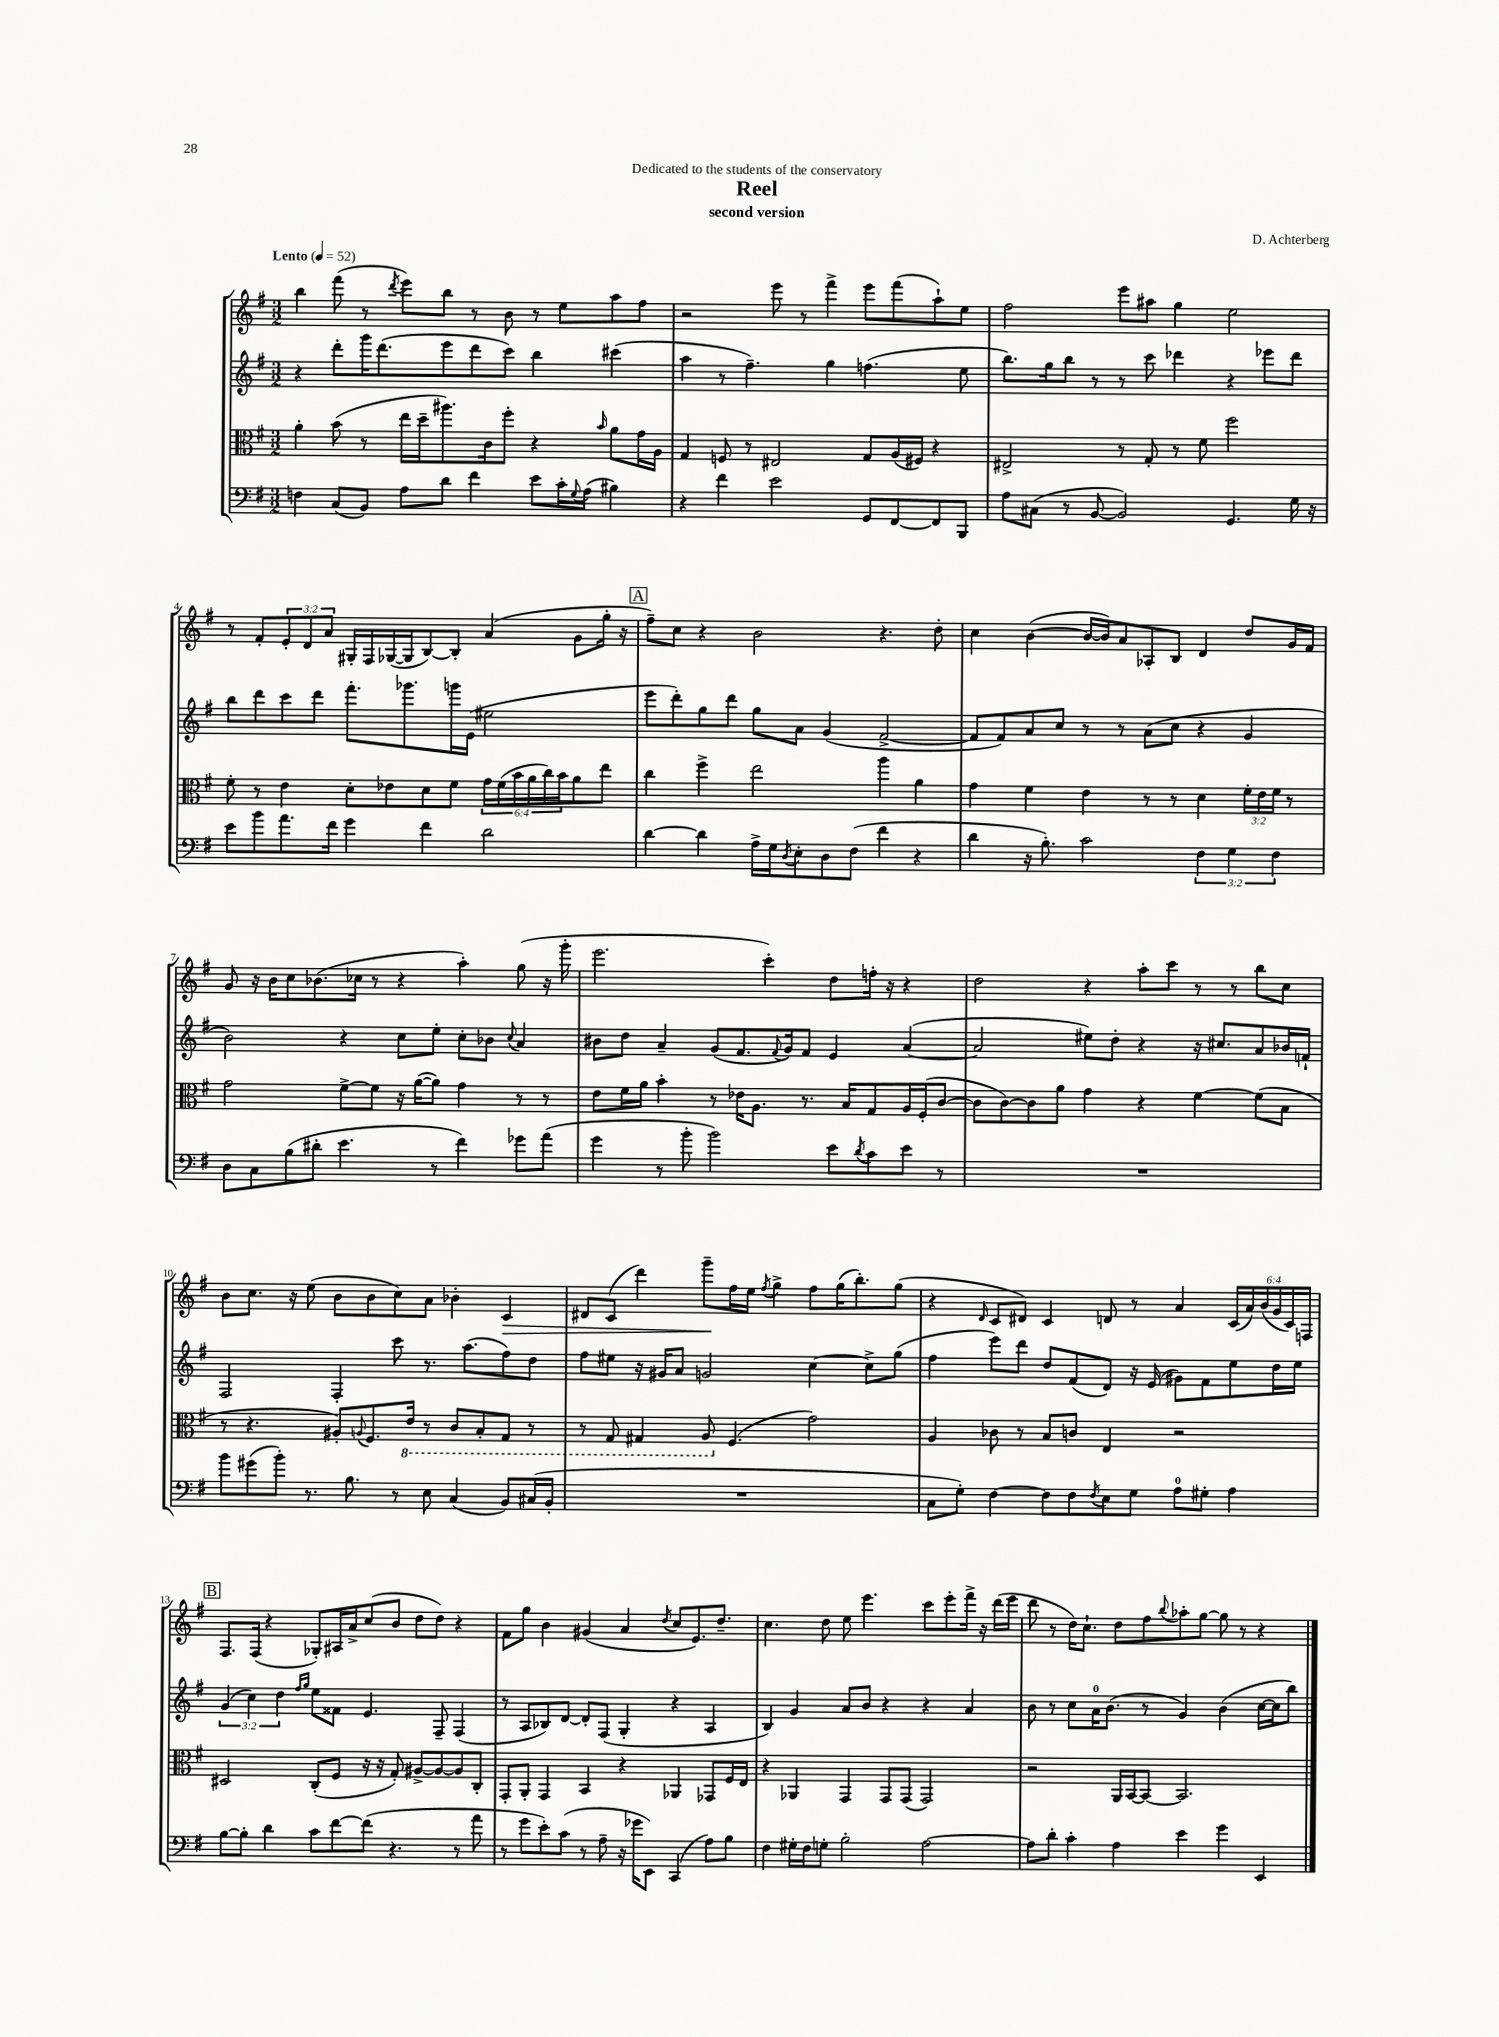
\header { title = "Reel" composer = "D. Achterberg" subtitle = "second version" dedication = "Dedicated to the students of the conservatory" }
<<
\new StaffGroup <<
\new Staff = "s0" {
    \clef treble \key g \major \numericTimeSignature \time 3/2 \override Staff.TupletNumber.text = #tuplet-number::calc-fraction-text \tempo "Lento" 4 = 52
    b''4 fis'''8( r8 \acciaccatura { d'''8 } e'''8) b''8 r8 b'8 r8 e''8 a''8 fis''8 |
    r2 e'''8 r8 fis'''4-> e'''8 fis'''8( a''8-!) e''8 |
    fis''2 e'''8 ais''8 g''4 e''2 |
    r8 fis'8-. \tuplet 3/2 { e'8-. d'8 a'8 } gis16-. fis16 ges16~( ges16 b8~) b8-. a'4( g'8 g''16-. r16 |
    \mark \markup { \box "A" } fis''8--) c''8 r4 b'2 r4. d''8-. |
    c''4 b'4~( b'16~ b'16) a'8 aes8-. b8 d'4 d''8 g'16 fis'16 |
    g'8 r16 b'16 c''8 bes'8.( ces''16 r8 r4 a''4-.) g''8( r16 g'''16-. |
    e'''2. c'''4-.) d''8 f''16-. r16 r4 |
    d''2 r4 a''8-. c'''8 r8 r8 b''8 c''8 |
    b'8 c''8. r16 e''8( b'8 b'8 c''8) a'8 bes'4-. c'4\> |
    dis'8 c'8( d'''4) g'''8--\! fis''16 e''16 \acciaccatura { fis''8 } g''4-> fis''8 g''16( b''8.-.) g''8( |
    r4 \grace { d'16 } c'8 dis'8) c'4 d'8 r8 a'4 \tuplet 6/4 { c'16( a'16) b'16( g'16 c'16) f16 } |
    \mark \markup { \box "B" } fis8. fis16( r4 ges8-.) ais16 a'16-> c''8( b'8 d''8 d''8) r4 |
    fis'8 g''8 b'4 gis'4( a'4 \acciaccatura { d''8 } c''8 e'8.) d''8.-- |
    c''4. d''8 e''8 e'''4. c'''8 e'''8-. fis'''16-> r16 d'''16( e'''16 |
    d'''8 r8 d''16) c''8.-! d''8 fis''8 \appoggiatura { b''8 } aes''8-. g''8~ g''8 r8 r4 \bar "|." |
}
\new Staff = "s1" {
    \clef treble \key g \major \numericTimeSignature \time 3/2 \override Staff.TupletNumber.text = #tuplet-number::calc-fraction-text
    r4 d'''8-. g'''16 d'''8.( e'''8 d'''8 c'''8) b''4 cis'''4( |
    a''4 r8 fis''4.--) g''4 f''4.( e''8 |
    b''8.) g''16 b''8 r8 r8 c'''8 des'''4 r4 ees'''8 des'''8 |
    b''8 d'''8 c'''8 d'''8 fis'''8.-. ges'''8. g'''16 e'16( eis''2 |
    \mark \markup { \box "A" } e'''8 d'''8-.) g''8 d'''8 g''8 a'8 g'4( fis'2~-> |
    fis'8 fis'8) a'8 c''8 r8 r8 a'8( c''8 r4 g'4 |
    b'2) r4 c''8 e''8-. c''8-. bes'8 \appoggiatura { c''8 } a'4 |
    bis'8 d''8 a'4-- g'8( fis'8. \appoggiatura { fis'8 } g'16) fis'8 e'4 a'4~( |
    a'2 eis''8) d''8-. r4 r16 cis''8. a'8 bes'16 f'16-! |
    fis2 fis4-. c'''8 r8. a''8.( fis''8) d''8 |
    fis''8 eis''8 r16 gis'16 a'8 g'2 c''4~ c''8-> g''8( |
    fis''4 e'''8) d'''8 d''8 fis'8( d'8) r16 e'16( gis'8) fis'8 e''8 d''16 e''16 |
    \mark \markup { \box "B" } \tuplet 3/2 { g'4( c''4) d''4 } \grace { fis''16 g''16 } e''8 fisis'8 e'4. fis8-- fis4( |
    r8 a8 bes8) d'8~ d'8-. fis8( g4-. r4 a4 |
    b4) g'4 a'8 b'8 r4 r4 a'4 |
    b'8 r8 c''8 a'16-0 b'8.( r8 g'4) b'4( c''16~ c''16 b''8) \bar "|." |
}
\new Staff = "s2" {
    \clef alto \key g \major \numericTimeSignature \time 3/2 \override Staff.TupletNumber.text = #tuplet-number::calc-fraction-text
    a'4-. b'8( r8 e''16 d''16-- ais''8.) c'16 fis''8-. r4 \grace { b'16 } a'8 g'16 a16 |
    g4 f8 r8 eis2 g8 a16( fis16) r4 |
    eis2-> r8 g8-. r8 fis'8 fis''2 |
    fis'8-. r8 e'4 d'8-. ees'8 d'8 fis'8 \tuplet 6/4 { g'16 fis'16( b'16 a'16 c''16) b'16 } a'8 e''8 |
    \mark \markup { \box "A" } c''4 fis''4-> e''2 a''4 a'4 |
    g'4 fis'4 e'4 r8 r8 d'4 \tuplet 3/2 { fis'16-. e'16 fis'16 } r8 |
    g'2 fis'8~-> fis'8 r16 a'16~( a'8) g'4 r8 r8 |
    e'8 fis'16 a'16 b'4-. r8 ees'16 a8. r8. b16 g8 a16 fis16-.( c'8~ |
    c'8 c'8~) c'8 a'8 g'4 r4 fis'4~ fis'8( b8 |
    r8 r4. ais8-.) \appoggiatura { a8 } fis8. \ottava #-1 e16 r8 c8 b,8-. g,8 r8 |
    r8 g,8 gis,4 a,8 \ottava #0 fis4.( g'2) |
    a4 ces'8 r8 b8 c'8 e4 r2 |
    \mark \markup { \box "B" } dis2 c8-.( fis8 r16 r16 g8-.) ais8~-> ais8~ ais8 c8-. |
    g,8-. a,8-. g,4 b,4 r4 aes,4 ges,8 fis16 e16 |
    r4 aes,4 g,4 g,8 g,8( g,2) |
    r2 a,16 b,16~ b,8~ b,2. \bar "|." |
}
\new Staff = "s3" {
    \clef bass \key g \major \numericTimeSignature \time 3/2 \override Staff.TupletNumber.text = #tuplet-number::calc-fraction-text
    f4 c8( b,8) a8 d'8 fis'4 e'8 c'16-. \appoggiatura { g8 } a16( bis4) |
    r4 fis'4 e'2 g,8 fis,8~ fis,8 b,,8 |
    a8 cis8( r8 b,8~ b,2) g,4. g16 r16 |
    e'8 b'8 a'8. fis'16 g'4 fis'4 d'2 |
    \mark \markup { \box "A" } d'4~ d'4 a16-> g16 \acciaccatura { d8 } e8-. d8 fis8( fis'4 r4 |
    d'4 r16 b8.-.) c'2 \tuplet 3/2 { fis4 g4 fis4 } |
    d8 c8 b8( dis'8-. e'4. r8 fis'4) ges'8 a'8( |
    g'4 r8 b'8-. b'2) e'8 \acciaccatura { d'8 } c'8 e'8 r8 |
    R1. |
    b'8 gis'8( b'8-.) r8. b8. r8 e8 c4( b,8) cis16( b,16-. |
    R1. |
    c8 g8-.) fis4~ fis8 fis8 \acciaccatura { fis8 } e8 g8 a8-0 gis8-. a4 |
    \mark \markup { \box "B" } b8~ b8-. d'4 c'8 fis'8~ fis'8( r4. r8 a'8 |
    r8 g'8 e'8-.) c'8( r8 a8-- r16 ges'16 e,8) c,4( a8) b8 |
    fis4 gis16-. fis16 g8-. b2-. a2~ |
    a8 d'8-. c'4-. a4 e'4 g'4 e,4 \bar "|." |
}
>>
>>
